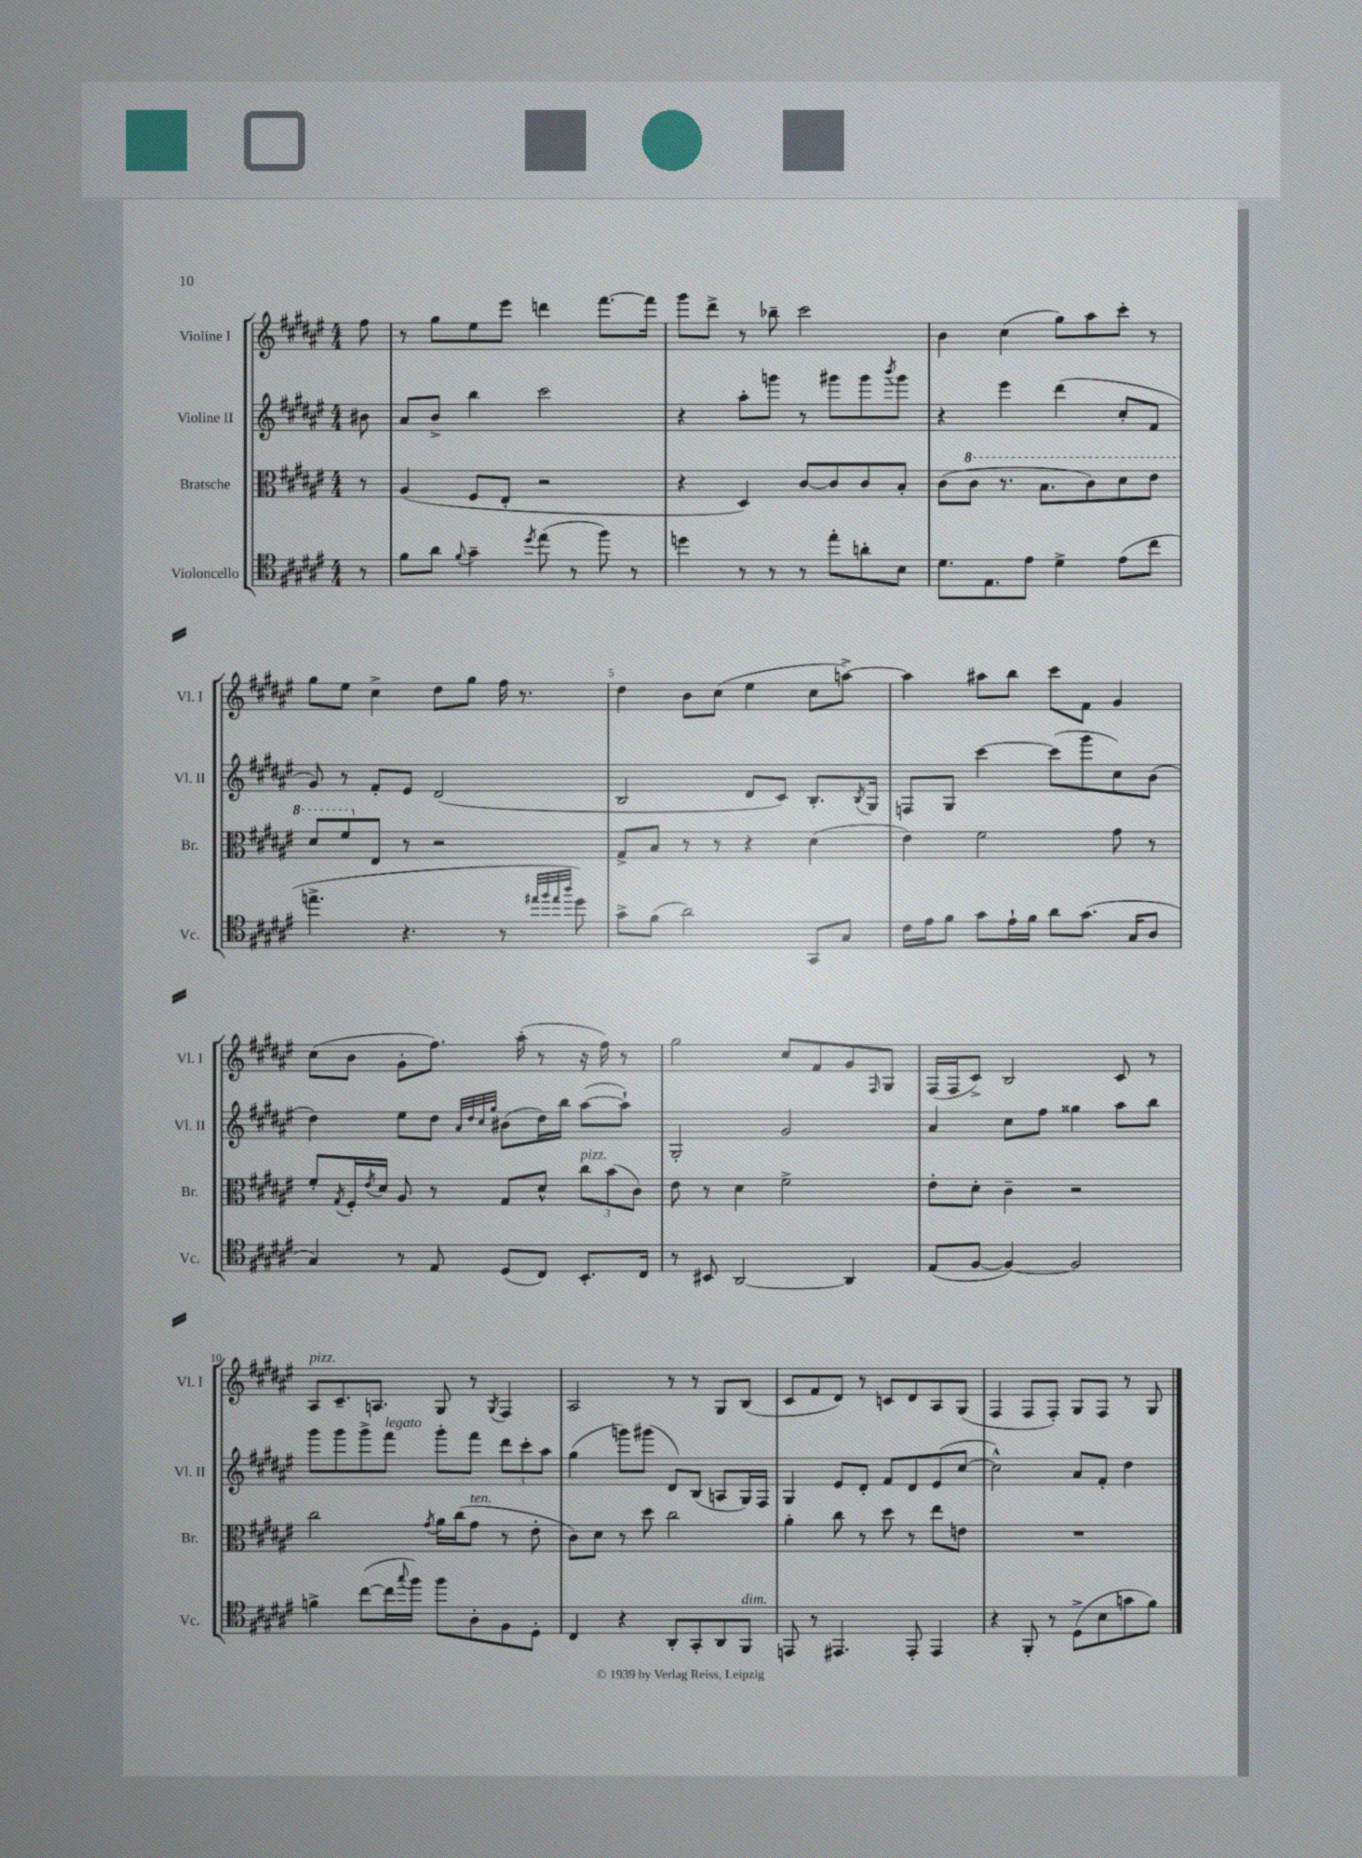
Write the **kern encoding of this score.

**kern	**kern	**kern	**kern
*staff4	*staff3	*staff2	*staff1
*clefC4	*clefC3	*clefG2	*clefG2
*k[f#c#g#d#a#e#]	*k[f#c#g#d#a#e#]	*k[f#c#g#d#a#e#]	*k[f#c#g#d#a#e#]
*M4/4	*M4/4	*M4/4	*M4/4
8r	8r	8b#	8ff#
=	=	=	=
8f#	(4A#	8a#	8r
8a#	.	8b^	8gg#
8qqf#	.	.	.
4g#~	8F#	4bb	8ee#
.	8E#'	.	8eee#
8qdd#	.	.	.
(8ee#	2r	2ccc#	4ddd
8r	.	.	.
8ff#)	.	.	[8.fff#
8r	.	.	.
.	.	.	16fff#]
=	=	=	=
4dd	4r	4r	8ggg#
.	.	.	8ddd#^
8r	4D#)	8aa#'	8r
8r	.	8ggg	8bb-~
8r	[8c#	8r	2ccc#
8ee#'	8c#]	8ggg#	.
8a'	8c#	8ggg#	.
.	.	8qbbb	.
8B	8B'	8ggg#	.
=	=	=	=
8.d#	(8c#	4r	4b
.	8cc#	.	.
8.E#	.	.	.
.	8.r	4eee#	(4cc#
8e#	.	.	.
.	8.b	.	.
4d#^	.	(4ddd#	8gg#)
.	8cc#)	.	8aa#
(8e#	8dd#	8cc#'	8ccc#'
8cc#	8ee#	8f#	8r
=	=	=	=
4.ee^	8dd#	8g#)	8gg#
.	8ff#	8r	8ee#
.	8E#	8f#'	4cc#^
4.r	8r	8e#	.
.	2r	(2d#	8dd#
.	.	.	8gg#
8r	.	.	16ff#
.	.	.	8.r
32qqee#	.	.	.
32qqff#	.	.	.
32qqee#	.	.	.
32qqaa#	.	.	.
8dd#)	.	.	.
=	=	=	=
8g#^	8G#^	2B	4dd#
(8f#	8B	.	.
2a#)	8r	.	8b
.	8r	.	(8cc#
.	4r	8d#	4ee#
.	.	8c#)	.
8GG#	(4d#	8.B'	8cc#
8G#	.	.	[8aa^)
.	.	8qB	.
.	.	16G#	.
=	=	=	=
16c#	4e#)	8F	4aa]
16e#	.	.	.
8f#	.	8G#	.
8g#	2f#	[4ccc#	8aa#
16e#`	.	.	8bb
16f#	.	.	.
8a#	.	(8ccc#]	8ccc#
(8.g#	.	8ggg#	8f#
.	8g#	8cc#)	4g#
16G#	.	.	.
8A#	8r	(8b	.
=	=	=	=
4G#)	8f#'	4dd#)	(8cc#
.	8qG#	.	.
.	16F#'	.	8b
.	8qe#	.	.
.	16d#	.	.
8r	8A#	8ee#	8g#'
8E#	8r	8dd#	8.ff#)
.	.	32qqa#	.
.	.	32qqdd#	.
.	.	32qqcc#	.
.	.	32qqgg#	.
(8D#	8G#	(8b#	.
.	.	.	(16aa#'
8C#)	8d#^^	16dd#)	8r
.	.	16bb	.
8.BB'	12cc#	([8aa#	16r
.	.	.	16ff#)
.	(12b	.	.
.	.	8aa#`])	8r
.	12c#)	.	.
16C#	.	.	.
=	=	=	=
8r	8e#	2G#'	2gg#
8BB#	8r	.	.
[2AA#	4d#	.	.
.	2f#^	2g#	8cc#
.	.	.	8f#
4AA#]	.	.	8g#
.	.	.	16qqF#
.	.	.	8G#
=	=	=	=
(8E#	8e#'	4a#	(16F#
.	.	.	16F#
[8F#	8d#'	.	8c#^)
4F#_)	4c#~	8cc#	2B
.	.	8ff#	.
2F#]	2r	4gg##	.
.	.	8aa#	8c#
.	.	8bb	8r
=	=	=	=
4f^	2cc#	8ggg#	8A#
.	.	8ggg#	8.c#~
([8cc#	.	8ggg#^	.
.	.	.	8.A
16cc#]	.	8fff#	.
8qqgg#	.	.	.
16ff#)	.	.	.
.	8qg#	.	.
8ff#	16a#	8ggg#'	8G#
.	(16cc#	.	.
8A#'	8g#	8fff#	8r
.	.	.	8qG#
8F#	8r	12ddd#	4F#
.	.	12ccc#'	.
8D#'	8e#'	.	.
.	.	12aa#	.
=	=	=	=
4C#	8c#)	(4gg#	2A#
.	8d#	.	.
4r	8r	8ggg)	.
.	8dd#	(8ggg#	.
8AA#'	2cc#	8d#)	8r
8GG#'	.	(8B	8r
8AA#	.	8A	8G#
8FF#	.	16G#)	(8B
.	.	16F#	.
=	=	=	=
8EE	4a#'	4G#	8c#
8r	.	.	8f#
4.EE#	8cc#	8e#	8d#)
.	8r	8d#'	8r
.	8dd#	8f#	8c
8EE#'	8r	8d#	8d#
4EE#	8ee#	(8e#	8A#
.	8e	[8cc#	(8G#
=	=	=	=
4r	1r	2cc#^^])	4F#
8FF#'	.	.	8F#
8r	.	.	8F#')
(8D#^	.	8a#	8G#
8B	.	8f#'	8F#
8g	.	4dd#	8r
8f#)	.	.	8G#
==	==	==	==
*-	*-	*-	*-
